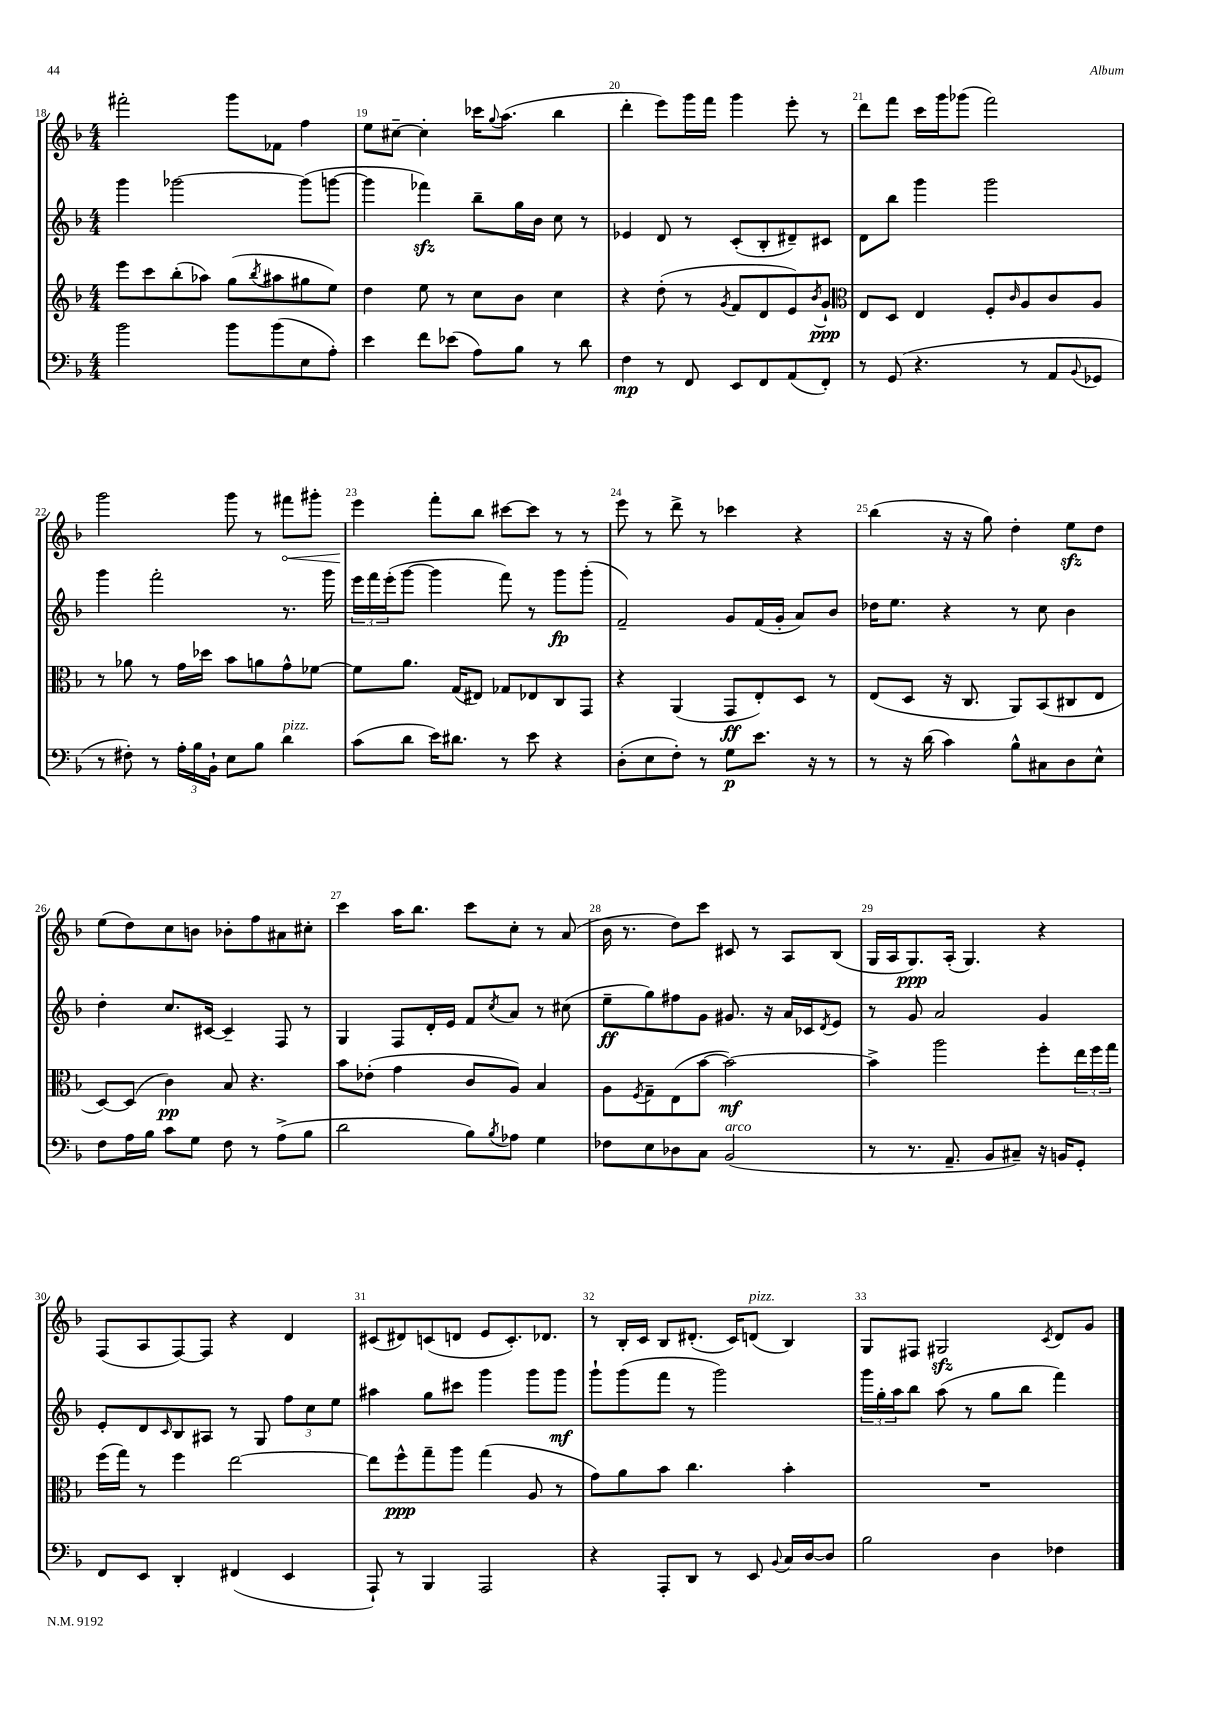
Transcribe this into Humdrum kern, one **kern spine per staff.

**kern	**dynam	**kern	**dynam	**kern	**dynam	**kern	**dynam
*part4	*part4	*part3	*part3	*part2	*part2	*part1	*part1
*staff4	*staff4	*staff3	*staff3	*staff2	*staff2	*staff1	*staff1
*clefF4	*	*clefG2	*	*clefG2	*	*clefG2	*
*k[b-]	*	*k[b-]	*	*k[b-]	*	*k[b-]	*
*M4/4	*	*M4/4	*	*M4/4	*	*M4/4	*
=18	=18	=18	=18	=18	=18	=18	=18
2b-\	.	8eee\L	.	4ggg\	.	2fff#X'\	.
.	.	8ccc\	.	.	.	.	.
.	.	(8bb-'\	.	[2ggg-X\	.	.	.
.	.	8aa-X\J)	.	.	.	.	.
8b-\L	.	(8gg\L	.	.	.	8ggg\L	.
.	.	8qbb-/	.	.	.	.	.
(8b-\	.	8aa#X\	.	.	.	8f-X\J	.
8E\	.	8gg#X\	.	(8ggg-\L]	.	4ff\	.
8A'\J)	.	8ee\J)	.	[8gggn\J	.	.	.
=19	=19	=19	=19	=19	=19	=19	=19
4e\	.	4dd\	.	4ggg\]	.	8ee\L	.
.	.	.	.	.	.	[8cc#X~\J	.
8f\L	.	8ee\	.	4fff-Xzz\)	.	4cc#'\]	.
(8e-X\J	.	8r	.	.	.	.	.
8A\L)	.	8cc\L	.	8bb-~\L	.	16ccc-X\KL	.
.	.	.	.	.	.	8qqgg/	.
.	.	.	.	.	.	(8.aa\J	.
8B-\J	.	8b-\J	.	16gg\L	.	.	.
.	.	.	.	16b-\JJ	.	.	.
8r	.	4cc\	.	8cc\	.	4bb-\	.
8d\	.	.	.	8r	.	.	.
=20	=20	=20	=20	=20	=20	=20	=20
4F\	mp	4r	.	4e-X/	.	4ddd'\	.
8r	.	(8dd'\	.	8d/	.	8eee\L)	.
8FF/	.	8r	.	8r	.	16ggg\L	.
.	.	.	.	.	.	16fff\JJ	.
.	.	8qg/	.	.	.	.	.
8EE/L	.	8f/L	.	(8c'/L	.	4ggg\	.
8FF/	.	8d/	.	8B-'/	.	.	.
(8AA/	.	8e/)	.	8d#X~/)	.	8eee'\	.
.	.	8qb-/	.	.	.	.	.
8FF'/J)	.	8g`/J	ppp	8c#X/J	.	8r	.
=21	=21	=21	=21	=21	=21	=21	=21
*	*	*clefC3	*	*	*	*	*
8r	.	8E/L	.	8d\L	.	8ddd\L	.
(8GG/	.	8D/J	.	8bb-\J	.	8fff\J	.
4.r	.	4E/	.	4ggg\	.	16ccc\LL	.
.	.	.	.	.	.	16ggg\J	.
.	.	.	.	.	.	(8ggg-X\J	.
.	.	8F'/L	.	2ggg\	.	2fff\)	.
.	.	16qqc/	.	.	.	.	.
8r	.	8A/	.	.	.	.	.
8AA/L	.	8c/	.	.	.	.	.
8qqBB-/	.	.	.	.	.	.	.
8GG-X/J	.	8A/J	.	.	.	.	.
!!LO:LB:g=z
=22	=22	=22	=22	=22	=22	=22	=22
8r	.	8r	.	4ggg\	.	2ggg\	.
8F#X'\)	.	8a-X\	.	.	.	.	.
8r	.	8r	.	2fff'\	.	.	.
24A'\LL	.	16g\LL	.	.	.	.	.
24B-\	.	.	.	.	.	.	.
.	.	16dd-X\JJ	.	.	.	.	.
24BB-`\JJ	.	.	.	.	.	.	.
8E\L	.	8b-\L	.	.	.	8ggg\	.
8B-\J	.	8an\	.	.	.	8r	.
!LO:TX:a:i:t=pizz.	!	!	!	!	!	!	!
!	!	!	!	!	!	!	!LO:HP:b
4d\	.	8g^^\	.	8.r	.	8fff#X\L	<
.	.	[8f-X\J	.	.	.	8ggg#X'\J	.
.	.	.	.	16ggg\	.	.	.
=23	=23	=23	=23	=23	=23	=23	=23
(8c\L	.	8f-\L]	.	24eee\LL	.	4eee\	.
.	.	.	.	24fff\	.	.	.
.	.	.	.	(24eee'\J	.	.	.
8d\J	.	8.a\J	.	[8ggg\J	.	.	.
16e\KL)	.	.	.	4ggg\]	.	8fff'\L	[
8.d#X\J	.	(16G/KL	.	.	.	.	.
.	.	8E#X/J)	.	.	.	8bb-\J	.
8r	.	8G-X/L	.	8fff\)	.	[8ccc#X\L	.
8e\	.	8E-X/	.	8r	.	8ccc#\J]	.
4r	.	8C/	.	8ggg\L	fp	8r	.
.	.	8GG/J	.	(8ggg'\J	.	8r	.
=24	=24	=24	=24	=24	=24	=24	=24
(8D'\L	.	4r	.	2f~/)	.	8eee\	.
8E\	.	.	.	.	.	8r	.
8F'\J)	.	(4AA/	.	.	.	8ddd^\	.
8r	.	.	.	.	.	8r	.
8G\L	p	8GG/L	ff	8g/L	.	4ccc-X\	.
8.e\J	.	8E'/)	.	(16f/L	.	.	.
.	.	.	.	16g'/JJ	.	.	.
.	.	8D/J	.	8a/L)	.	4r	.
16r	.	.	.	.	.	.	.
8r	.	8r	.	8b-/J	.	.	.
=25	=25	=25	=25	=25	=25	=25	=25
8r	.	(8E/L	.	16dd-X\KL	.	(4bb-\	.
.	.	.	.	8.ee\J	.	.	.
16r	.	8D/J	.	.	.	.	.
(16d\	.	.	.	.	.	.	.
4c\)	.	16r	.	4r	.	16r	.
.	.	8.C/	.	.	.	16r	.
.	.	.	.	.	.	8gg\)	.
8B-^^\L	.	8AA/L)	.	8r	.	4dd'\	.
8C#X\	.	(8BB-/	.	8cc\	.	.	.
8D\	.	8C#X/	.	4b-\	.	8eezz\L	.
8E^^\J	.	8E/J	.	.	.	8dd\J	.
!!LO:LB:g=z
=26	=26	=26	=26	=26	=26	=26	=26
8F\L	.	[8D/L)	.	4dd'\	.	(8ee\L	.
16A\L	.	(8D/J]	.	.	.	8dd\)	.
16B-\JJ	.	.	.	.	.	.	.
8c\L	.	4c\)	pp	8.cc/L	.	8cc\	.
8G\J	.	.	.	.	.	8bn\J	.
.	.	.	.	[16c#X/Jk	.	.	.
8F\	.	8B-/	.	4c#~/]	.	8b-X'\L	.
8r	.	4.r	.	.	.	8ff\	.
(8A^\L	.	.	.	8F/	.	8a#X\	.
8B-\J	.	.	.	8r	.	8cc#X'\J	.
=27	=27	=27	=27	=27	=27	=27	=27
2d\	.	8b-\L	.	4G/	.	4ccc\	.
.	.	(8e-X'\J	.	.	.	.	.
.	.	4g\	.	8F/L	.	16aa\KL	.
.	.	.	.	.	.	8.bb-\J	.
.	.	.	.	16d'/L	.	.	.
.	.	.	.	16e/JJ	.	.	.
8B-\L)	.	8c/L	.	8f/L	.	8ccc\L	.
8qB-/	.	.	.	8qcc/	.	.	.
8A-X\J	.	8A/J)	.	8a/J	.	8cc'\J	.
4G\	.	4B-/	.	8r	.	8r	.
.	.	.	.	(8cc#X\	.	(8a/	.
=28	=28	=28	=28	=28	=28	=28	=28
8F-X\L	.	8A\L	.	8ee~\L	ff	16b-\	.
.	.	.	.	.	.	8.r	.
.	.	8qF/	.	.	.	.	.
8E\	.	8G~\	.	8gg\)	.	.	.
8D-X\	.	(8E\	.	8ff#X\	.	8dd\L)	.
8C\J	.	[8b-\J	.	8g\J	.	8ccc\J	.
!LO:TX:a:i:t=arco	!	!	!	!	!	!	!
(2BB-/	.	2b-\_)	mf	8.g#X/	.	8c#X/	.
.	.	.	.	.	.	8r	.
.	.	.	.	16r	.	.	.
.	.	.	.	16a/LL	.	8A/L	.
.	.	.	.	16c-X/J	.	.	.
.	.	.	.	8qd/	.	.	.
.	.	.	.	8e/J	.	(8B-/J	.
=29	=29	=29	=29	=29	=29	=29	=29
8r	.	4b-^\]	.	8r	.	16G/LL	.
.	.	.	.	.	.	16A/J	.
8.r	.	.	.	8g/	.	8.G/)	ppp
.	.	2aa\	.	2a/	.	.	.
8.AA~/	.	.	.	.	.	(16A'/Jk	.
.	.	.	.	.	.	4.G/)	.
8BB-/L	.	.	.	.	.	.	.
8C#X~/J)	.	.	.	.	.	.	.
16r	.	8ff'\L	.	4g/	.	4r	.
16BBn/KL	.	.	.	.	.	.	.
8GG'/J	.	24ee\L	.	.	.	.	.
.	.	24ff\	.	.	.	.	.
.	.	24gg\JJ	.	.	.	.	.
!!LO:LB:g=z
=30	=30	=30	=30	=30	=30	=30	=30
8FF/L	.	(16ff\LL	.	8e'/L	.	(8F/L	.
.	.	16gg\JJ)	.	.	.	.	.
8EE/J	.	8r	.	8d/	.	8A/	.
.	.	.	.	16qqc/	.	.	.
4DD'/	.	4ff\	.	8B-/	.	[8F/)	.
.	.	.	.	8A#X/J	.	8F/J]	.
(4FF#X/	.	[2ee\	.	8r	.	4r	.
.	.	.	.	8G/	.	.	.
4EE/	.	.	.	12ff\L	.	4d/	.
.	.	.	.	12cc\	.	.	.
.	.	.	.	12ee\J	.	.	.
=31	=31	=31	=31	=31	=31	=31	=31
8AAA`/)	.	8ee\L]	.	4aa#X\	.	(8c#X/L	.
8r	.	8ff^^\	ppp	.	.	8d#X/)	.
4BBB-/	.	8gg~\	.	8gg\L	.	(8cn/	.
.	.	8aa\J	.	8ccc#X\J	.	8dn/J	.
2AAA/	.	(4gg\	.	4ggg\	.	8e/L	.
.	.	.	.	.	.	8.c'/)	.
.	.	8A/	.	8ggg\L	.	.	.
.	.	.	.	.	.	8.d-X/J	.
.	.	8r	.	8ggg\J	mf	.	.
=32	=32	=32	=32	=32	=32	=32	=32
4r	.	8g\L)	.	8ggg`\L	.	8r	.
.	.	8a\	.	(8ggg\	.	16B-'/LL	.
.	.	.	.	.	.	16c/JJ	.
8AAA'/L	.	8b-\J	.	8fff\J	.	8B-/L	.
8DD/J	.	4.cc\	.	8r	.	(8.d#X'/J	.
8r	.	.	.	2ggg\)	.	.	.
.	.	.	.	.	.	16c/KL)	.
!	!	!	!	!	!	!LO:TX:a:i:t=pizz.	!
8EE/	.	.	.	.	.	(8dn/J	.
8qqBB-/	.	.	.	.	.	.	.
16C/LL	.	4b-'\	.	.	.	4B-/)	.
[16D/J	.	.	.	.	.	.	.
8D/J]	.	.	.	.	.	.	.
=33	=33	=33	=33	=33	=33	=33	=33
2B-\	.	1r	.	24ggg\LL	.	8G/L	.
.	.	.	.	24gg'\	.	.	.
.	.	.	.	24aa\J	.	.	.
.	.	.	.	8bb-\J	.	8F#X/J	.
.	.	.	.	(8aa\	.	2G#Xzz/	.
.	.	.	.	8r	.	.	.
4D\	.	.	.	8gg\L	.	.	.
.	.	.	.	8bb-\J	.	.	.
.	.	.	.	.	.	8qc/	.
4F-X\	.	.	.	4fff\)	.	8d/L	.
.	.	.	.	.	.	8g/J	.
==	==	==	==	==	==	==	==
*-	*-	*-	*-	*-	*-	*-	*-
